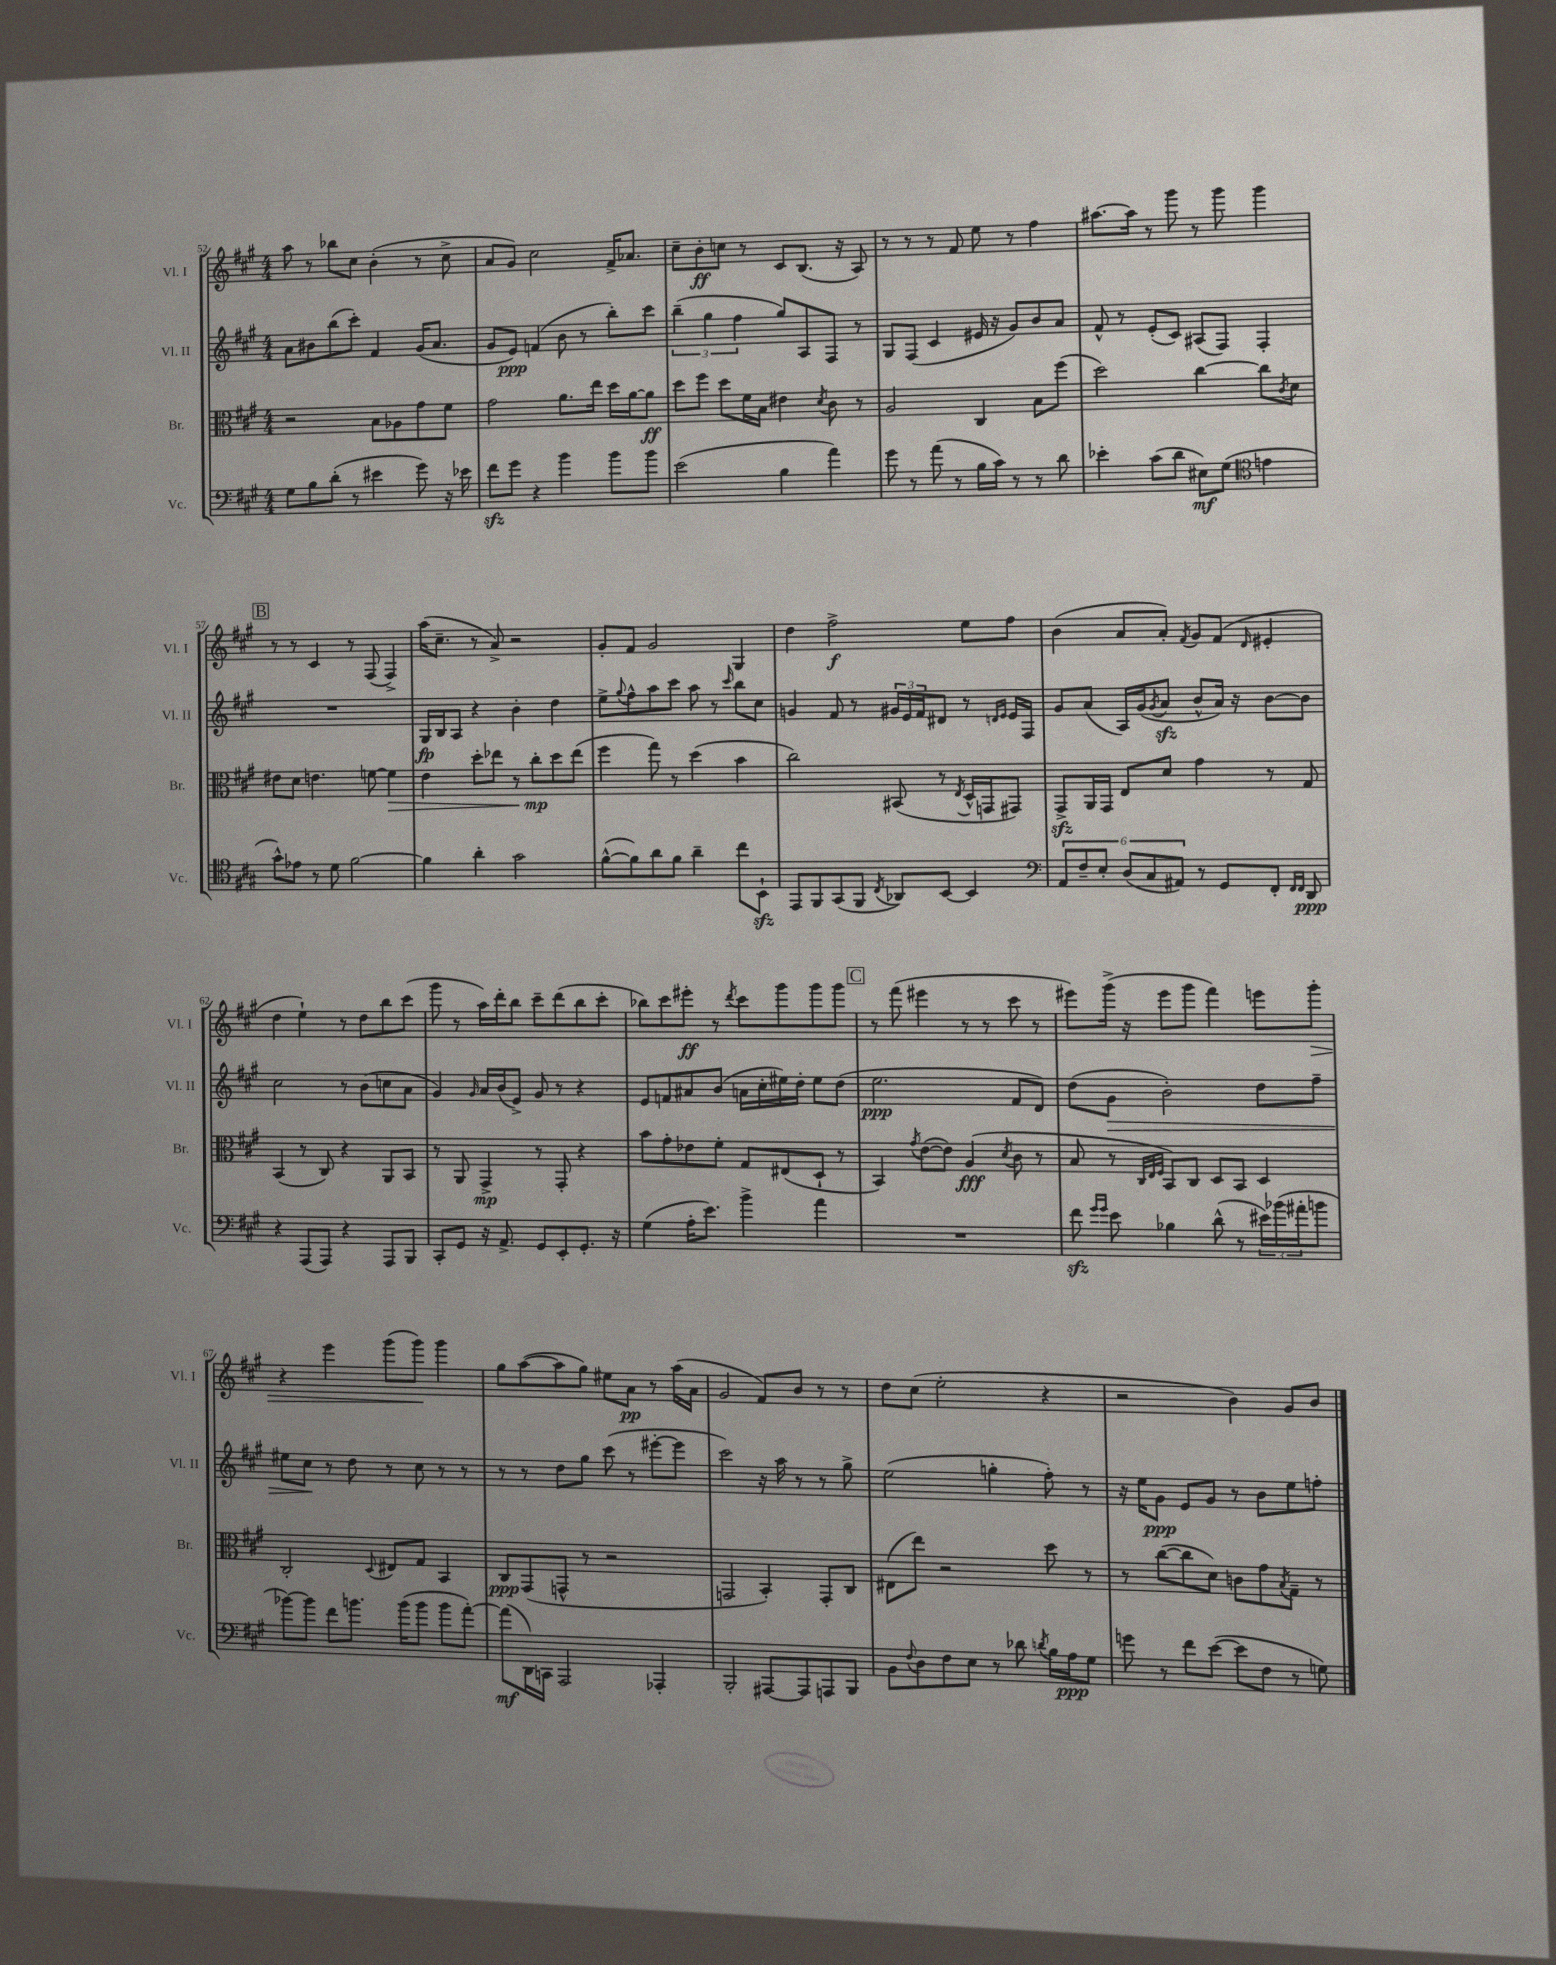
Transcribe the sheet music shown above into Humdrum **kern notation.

**kern	**kern	**kern	**kern
*staff4	*staff3	*staff2	*staff1
*clefF4	*clefC3	*clefG2	*clefG2
*k[f#c#g#]	*k[f#c#g#]	*k[f#c#g#]	*k[f#c#g#]
*M4/4	*M4/4	*M4/4	*M4/4
8G#	2r	8a	8aa
8B	.	8b#	8r
(8d'	.	(8bb	8bb-
8r	.	8ccc#')	8cc#
4e#	8B	4f#	(4b'
.	8A-	.	.
8g#)	8g#	(16g#	8r
.	.	8.a	.
16r	8f#	.	8cc#^
16e-	.	.	.
=	=	=	=
8f#	2g#	8g#	8a
8g#	.	8e)	8g#)
4r	.	(4f	2cc#
4b	8.a	8b	.
.	.	8r	.
.	16ee	.	.
8b	16dd	8bb')	16f#^
.	[16a	.	8.a-
8b	8a]	8ccc#	.
=	=	=	=
(2e	8dd	(6bb~	8cc#~
.	8ff#	.	8b'
.	.	6gg#	.
.	8dd	.	8cc
.	.	6ff#	.
.	16f#	.	8r
.	16B	.	.
4B	4e#	8gg#)	8c#
.	.	8A	(8.B
.	8qd	.	.
4a)	8c#	8F#	.
.	.	.	16r
.	8r	8r	8A)
=	=	=	=
8g#	2A	8G#	8r
8r	.	(8F#	8r
(8a	.	4c#	8r
8r	.	.	8f#
16B	4C#	16e#	8ee
16c#)	.	16r	.
8r	.	8g#)	8r
8r	8B	8b	4ff#
8d	(8ff#	8a	.
=	=	=	=
4e-'	2dd)	8f#^^	[8.aa#
.	.	8r	.
.	.	.	16aa#]
(8c#	.	(8e'	8r
8d	.	8c#)	8ggg#
8E#)	[4cc#	(8A#	8r
(8G#	.	8F#)	8ggg#
*clefC4	*	*	*
4e	8cc#]	4F#'	4ggg#
.	8qc#	.	.
.	8d	.	.
=	=	=	=
8g#^^)	8e#	1r	8r
8e-	8d	.	8r
8r	4.e	.	4c#
8d	.	.	.
[2f#	.	.	8r
.	[8f	.	(8F#
.	4f]	.	4F#^)
=	=	=	=
4f#]	4e	16G#	(16aa
.	.	16B	8.cc#~
.	.	8A	.
4a'	8dd'	4r	8r
.	8ee-	.	8a^)
2g#	8r	4b'	2r
.	8cc#'	.	.
.	8dd	4dd	.
.	(8ee-	.	.
=	=	=	=
([8f#^^	4ff#	8ee^	8g#'
.	.	8qqgg#	.
8f#])	.	8ff#^^	8f#
8a	8gg#)	8aa	2g#
8f#	8r	8ccc#	.
4a~	(4dd	8aa	.
.	.	8r	.
.	.	16qqccc#	.
8cc#	4b	8bb	4G#
8BB`	.	8cc#	.
=	=	=	=
8EE	2cc#)	4g	4dd
8FF#	.	.	.
(8GG#	.	8f#	2ff#^
8FF#	.	8r	.
8qC#	.	.	.
8AA-)	(8BB#	24g#	.
.	.	24e	.
.	.	24f#	.
[8BB	8r	8d#	.
.	8qE	.	.
4BB]	16D^^	8r	8ee
.	16GG	.	.
.	.	16qqd	.
.	.	16qqe	.
.	8GG#)	16e	8ff#
.	.	16F#	.
=	=	=	=
*clefF4	*	*	*
12AA	8GG#^	8g#	(4b
12F#~	.	.	.
.	16AA	(8a	.
12E'	.	.	.
.	16GG#	.	.
(12D	8E	16A)	8a
.	.	(16g#	.
12C#	.	.	.
.	.	8qg#	.
.	8d	8a	8a')
12AA#)	.	.	.
.	.	.	8qf#
8r	4g#	8b^^	8g#
8GG#	.	16a)	(8f#
.	.	16r	.
.	.	.	16qqd
8FF#'	8r	[8b	4e#'
16qqFF#	.	.	.
16qqFF#	.	.	.
8DD	8G#	8b]	.
=	=	=	=
4r	(4BB	2cc#	4dd
(8AAA	8r	.	4ee`)
8AAA)	8C#)	.	.
4r	4r	8r	8r
.	.	(8b	8dd
8AAA	8AA	8cc	8bb
8BBB	8BB	8a	(8ccc#
=	=	=	=
8CC#'	8r	4g#)	8ggg#
8GG#	8AA	.	8r
.	.	16qqg#	.
16r	4GG#^	16a	16aa)
8.AA^	.	(16b	16ddd'
.	.	8e^)	8bb
8GG#	8r	8g#	8ccc#~
8EE'	8GG#'	8r	(8ddd
8.GG#'	4r	4r	8bb
.	.	.	8ccc#'
16r	.	.	.
=	=	=	=
(4G#	8b	8e	8bb-)
.	8g#'	8f	8ccc#
16A'	8e-	8a#	8eee#'
8.e)	.	.	.
.	8f#'	(8b	8r
.	.	.	8qddd
4b^	8G#	16a	8ccc#
.	.	16cc#'	.
.	(8E#	16ee#)	8ggg#
.	.	16dd'	.
4a	8D`	8ee#	8ggg#
.	8r	(8dd	8ggg#
=	=	=	=
1r	4BB)	2.ee	8r
.	.	.	(8fff#
.	8qg#	.	.
.	([8e	.	4eee#
.	8e])	.	.
.	(4A	.	8r
.	.	.	8r
.	8qd	.	.
.	8c#	8f#	8ccc#
.	8r	8d)	8r
=	=	=	=
8f#	8B	(8dd	8eee#)
16qqg#	.	.	.
16qqg#	.	.	.
8e	8r	8g#	(16ggg#^
.	.	.	16r
.	32qqC#	.	.
.	32qqE	.	.
.	32qqF#	.	.
4B-	8BB)	2b')	8eee#
.	8C#	.	8ggg#
(8d^^	8D	.	4fff#)
8r	8BB	.	.
24e#)	4D	8dd	8eee
(24b-	.	.	.
24a#'	.	.	.
8b	.	8ff#~	8ggg#'
=	=	=	=
[8b-)	2C#'	8ee#	4r
8b-]	.	8cc#	.
8f#	.	8r	4eee
8.b	.	8dd	.
.	8qqD	.	.
.	8E#	8r	(8ggg#
(16b	.	.	.
8b	8G#	8cc#	8ggg#)
8b	4BB	8r	4ggg#
[8a')	.	8r	.
=	=	=	=
(8a]	8C#	8r	8gg#
16DD)	(8GG#	8r	([8aa
16CC	.	.	.
2AAA	8GG^^	8dd	8aa]
.	8r	8gg#	8gg#)
.	2r	(8ccc#	8ee#
.	.	8r	8a
4AAA-'	.	[8eee#'	8r
.	.	8eee#]	(16aa
.	.	.	16a
=	=	=	=
2BBB'	2GG	2ccc#)	2g#
[8AAA#	4BB')	16r	8f#)
.	.	16aa	.
8AAA#]	.	8r	8b
8AAA	8GG'	8r	8r
8BBB	8C#	8gg#^	8r
=	=	=	=
8BB	(8E#	(2ee	8dd
8qqF#	.	.	.
8D	8ee)	.	(8cc#
8F#	2r	.	2ee'
8E	.	.	.
8r	.	4gg'	.
8d-	.	.	.
8qd	.	.	.
16B	8dd	8ff#')	4r
16A	.	.	.
8G#	8r	8r	.
=	=	=	=
8g	8r	16r	2r
.	.	16ee	.
8r	([8cc#	8g#	.
8f#	8cc#]	8e	.
([8e	8d)	8g#	.
8e]	8c	8r	4b)
8F#	8g#	8b	.
.	8qB	.	.
8r	8G#~	8ee	8g#
8G)	8r	8ff'	8b
==	==	==	==
*-	*-	*-	*-
